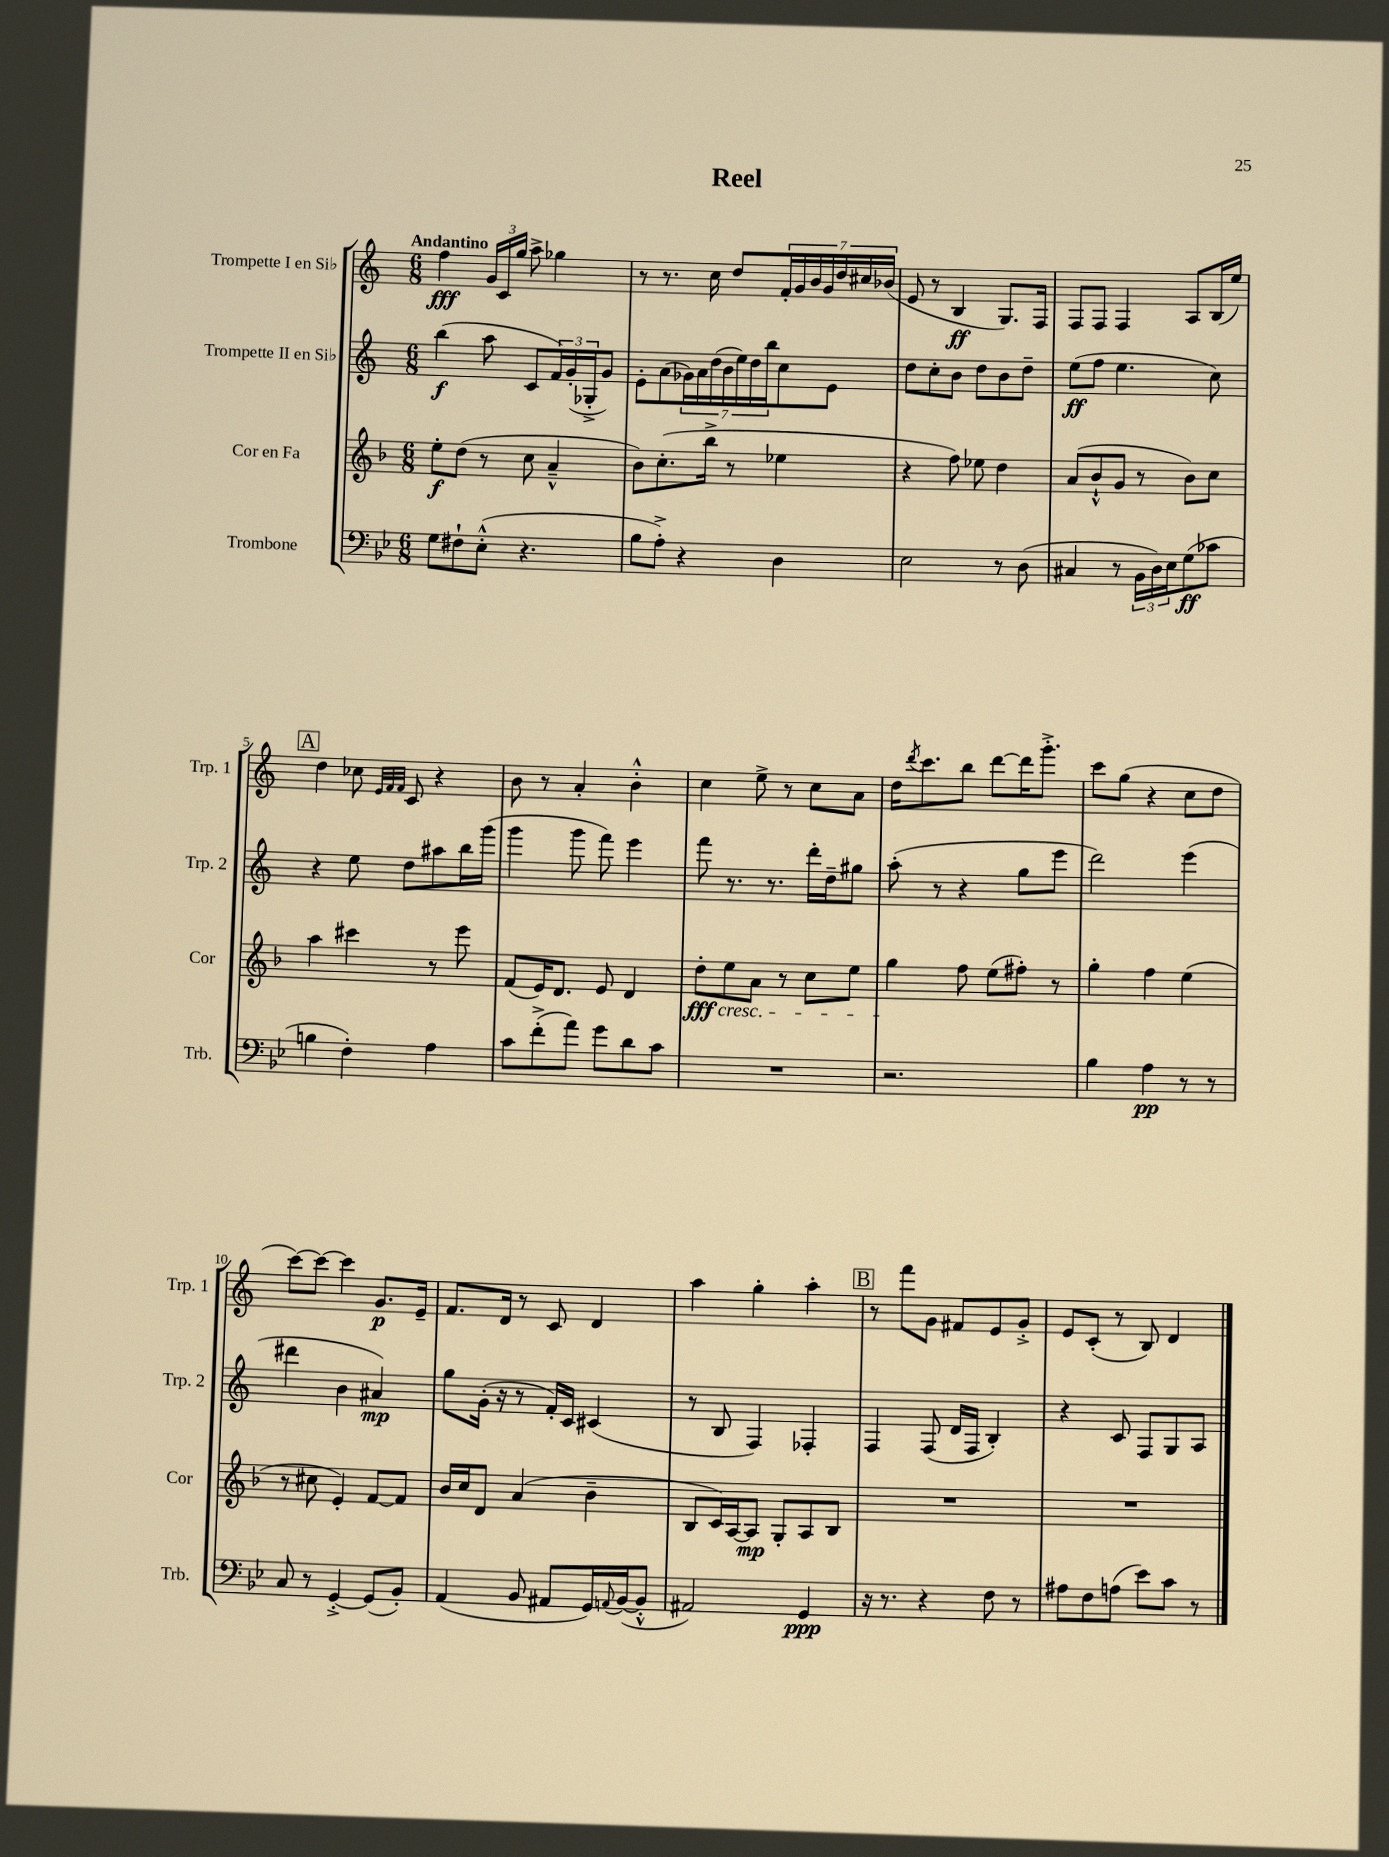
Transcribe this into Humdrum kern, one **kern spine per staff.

**kern	**dynam	**kern	**dynam	**kern	**dynam	**kern	**dynam
*part4	*part4	*part3	*part3	*part2	*part2	*part1	*part1
*staff4	*staff4	*staff3	*staff3	*staff2	*staff2	*staff1	*staff1
*I"Trombone	*	*I"Cor en Fa	*	*I"Trompette II en Si♭	*	*I"Trompette I en Si♭	*
*I'Trb.	*	*I'Cor	*	*I'Trp. 2	*	*I'Trp. 1	*
*clefF4	*	*clefG2	*	*clefG2	*	*clefG2	*
*k[b-e-]	*	*k[b-]	*	*k[]	*	*k[]	*
*M6/8	*	*M6/8	*	*M6/8	*	*M6/8	*
=1	=1	=1	=1	=1	=1	=1	=1
!	!	!	!	!	!	!LO:TX:a:B:t=Andantino	!
8G\L	.	8ee'\L	f	(4bb\	f	4ff\	fff
8F#X`\	.	(8dd\J	.	.	.	.	.
(8E-'^^\J	.	8r	.	8aa\	.	24g/LL	.
.	.	.	.	.	.	24c/	.
.	.	.	.	.	.	24gg/JJ	.
4.r	.	8cc\	.	8c/L	.	8aa^\	.
.	.	4a~^^/	.	24f/L)	.	4gg-X\	.
.	.	.	.	(24g'/	.	.	.
.	.	.	.	24G-X'^/J	.	.	.
.	.	.	.	8g/J)	.	.	.
=2	=2	=2	=2	=2	=2	=2	=2
8B-\L	.	8b-\L)	.	8e'\L	.	8r	.
8A'^\J)	.	(8.cc'\	.	(8a\	.	8.r	.
4r	.	.	.	28g-X\L)	.	.	.
.	.	.	.	28a\	.	.	.
.	.	16bb-^\Jk	.	.	.	16cc\	.
.	.	.	.	(28dd\	.	.	.
.	.	.	.	28b\	.	.	.
.	.	8r	.	.	.	8dd/L	.
.	.	.	.	28ee\)	.	.	.
.	.	.	.	28dd\	.	.	.
.	.	.	.	28bb\J	.	.	.
4D\	.	4ee-X\	.	8cc\	.	28f'/L	.
.	.	.	.	.	.	28g/	.
.	.	.	.	.	.	28b/	.
.	.	.	.	.	.	28g/	.
.	.	.	.	8e\J	.	.	.
.	.	.	.	.	.	28dd/	.
.	.	.	.	.	.	28cc#X/	.
.	.	.	.	.	.	(28b-X/JJ	.
=3	=3	=3	=3	=3	=3	=3	=3
2E-\	.	4r	.	8dd\L	.	8e/	.
.	.	.	.	8cc'\	.	8r	.
.	.	8ff\)	.	8b\J	.	4B/	ff
.	.	8ee-X\	.	8dd\L	.	.	.
8r	.	4dd\	.	8b\	.	8.G/L)	.
(8D\	.	.	.	8dd~\J	.	.	.
.	.	.	.	.	.	16F/Jk	.
=4	=4	=4	=4	=4	=4	=4	=4
4C#X/	.	(8a/L	.	(8ee\L	ff	8F/L	.
.	.	8b-`^^/	.	8ff\J	.	8F/J	.
8r	.	8g/J	.	4.ee\	.	4F/	.
24BB-\LL	.	8r	.	.	.	.	.
24D\)	.	.	.	.	.	.	.
24E-\J	.	.	.	.	.	.	.
(8G\	ff	8b-\L)	.	.	.	8A/L	.
8c-X\J	.	8cc\J	.	8cc\)	.	(16B/L	.
.	.	.	.	.	.	16ee/JJ)	.
!!LO:LB:g=z
!!LO:REH:place=s1:t=A
=5	=5	=5	=5	=5	=5	=5	=5
4Bn\	.	4aa\	.	4r	.	4dd\	.
4F'\)	.	4ccc#X\	.	8ee\	.	8cc-X\	.
.	.	.	.	.	.	32qqe/LLL	.
.	.	.	.	.	.	32qqf/	.
.	.	.	.	.	.	32qqf/JJJ	.
.	.	.	.	8dd\L	.	8c/	.
4A\	.	8r	.	8aa#X\	.	4r	.
.	.	8eee\	.	16bb\L	.	.	.
.	.	.	.	(16ggg\JJ	.	.	.
=6	=6	=6	=6	=6	=6	=6	=6
8c\L	.	(8f/L	.	4ggg\	.	8b\	.
(8f'^\	.	16e/K)	.	.	.	8r	.
.	.	8.d/J	.	.	.	.	.
8a\J)	.	.	.	8ggg\	.	4a'/	.
8g\L	.	8e/	.	8fff\)	.	.	.
8d\	.	4d/	.	4eee\	.	4b'^^\	.
8c\J	.	.	.	.	.	.	.
=7	=7	=7	=7	=7	=7	=7	=7
!	!	!LO:TX:b:i:t=cresc.	!	!	!	!	!
2.r	.	8dd'\L	fff	8fff\	.	4cc\	.
.	.	8ee\	.	8.r	.	.	.
.	.	8a\J	.	.	.	8ee^\	.
.	.	.	.	8.r	.	.	.
.	.	8r	.	.	.	8r	.
.	.	8cc\L	.	16ddd'\LL	.	8cc\L	.
.	.	.	.	16dd~\J	.	.	.
.	.	8ee\J	.	8gg#X\J	.	8a\J	.
=8	=8	=8	=8	=8	=8	=8	=8
2.r	.	4gg\	.	(8aa'\	.	16dd\KL	.
.	.	.	.	.	.	8qddd/	.
.	.	.	.	.	.	8.ccc\	.
.	.	.	.	8r	.	.	.
.	.	8ff\	.	4r	.	8bb\J	.
.	.	(8ee\L	.	.	.	[8ddd\L	.
.	.	8ff#X'\J)	.	8gg\L	.	16ddd\K]	.
.	.	.	.	.	.	8.ggg'^\J	.
.	.	8r	.	8eee\J	.	.	.
=9	=9	=9	=9	=9	=9	=9	=9
4B-\	.	4gg'\	.	2ddd\)	.	8ccc\L	.
.	.	.	.	.	.	(8gg\J	.
4A\	pp	4ff\	.	.	.	4r	.
8r	.	(4ee\	.	(4eee\	.	8cc\L	.
8r	.	.	.	.	.	8dd\J	.
!!LO:LB:g=z
=10	=10	=10	=10	=10	=10	=10	=10
8C/	.	8r	.	4ddd#X\	.	[8ccc\L)	.
8r	.	8cc#X\	.	.	.	8ccc\J_	.
[4GG'^/	.	4e'/)	.	4b\	.	4ccc\]	.
(8GG/L]	.	[8f/L	.	4a#X/)	mp	8.g/L	p
8BB-'/J)	.	8f/J]	.	.	.	.	.
.	.	.	.	.	.	16e~/Jk	.
=11	=11	=11	=11	=11	=11	=11	=11
(4AA/	.	16b-/LL	.	8gg\L	.	8.f/L	.
.	.	16cc/J	.	.	.	.	.
.	.	8d/J	.	(16g'\Jk	.	.	.
.	.	.	.	16r	.	16d/Jk	.
8BB-/	.	(4a/	.	8r	.	8r	.
8AA#X/L	.	.	.	16f'/LL)	.	8c/	.
.	.	.	.	16c/JJ	.	.	.
16GG/L)	.	4b-~\	.	(4c#X/	.	4d/	.
8qqAAn/	.	.	.	.	.	.	.
([16BB-/J	.	.	.	.	.	.	.
8BB-'^^/J]	.	.	.	.	.	.	.
=12	=12	=12	=12	=12	=12	=12	=12
2AA#X/)	.	8B-/L	.	8r	.	4aa\	.
.	.	16c/L)	.	8B/	.	.	.
.	.	[16A/J	.	.	.	.	.
.	.	8A/J]	mp	4F/)	.	4gg'\	.
.	.	8G'/L	.	.	.	.	.
4GG/	ppp	8A/	.	4F-X'/	.	4aa'\	.
.	.	8B-/J	.	.	.	.	.
!!LO:REH:place=s1:t=B
=13	=13	=13	=13	=13	=13	=13	=13
16r	.	2.r	.	4F/	.	8r	.
8.r	.	.	.	.	.	.	.
.	.	.	.	.	.	8fff\L	.
4r	.	.	.	(8F/	.	8g\J	.
.	.	.	.	16d/LL	.	8f#X/L	.
.	.	.	.	16F/JJ	.	.	.
8F\	.	.	.	4B'/)	.	8e/	.
8r	.	.	.	.	.	8g'^/J	.
=14	=14	=14	=14	=14	=14	=14	=14
8A#X\L	.	2.r	.	4r	.	8e/L	.
8F\	.	.	.	.	.	(8c'/J	.
(8An\J	.	.	.	8c/	.	8r	.
8e-\L)	.	.	.	8F/L	.	8B/)	.
8c\J	.	.	.	8G/	.	4d/	.
8r	.	.	.	8A/J	.	.	.
==	==	==	==	==	==	==	==
*-	*-	*-	*-	*-	*-	*-	*-
